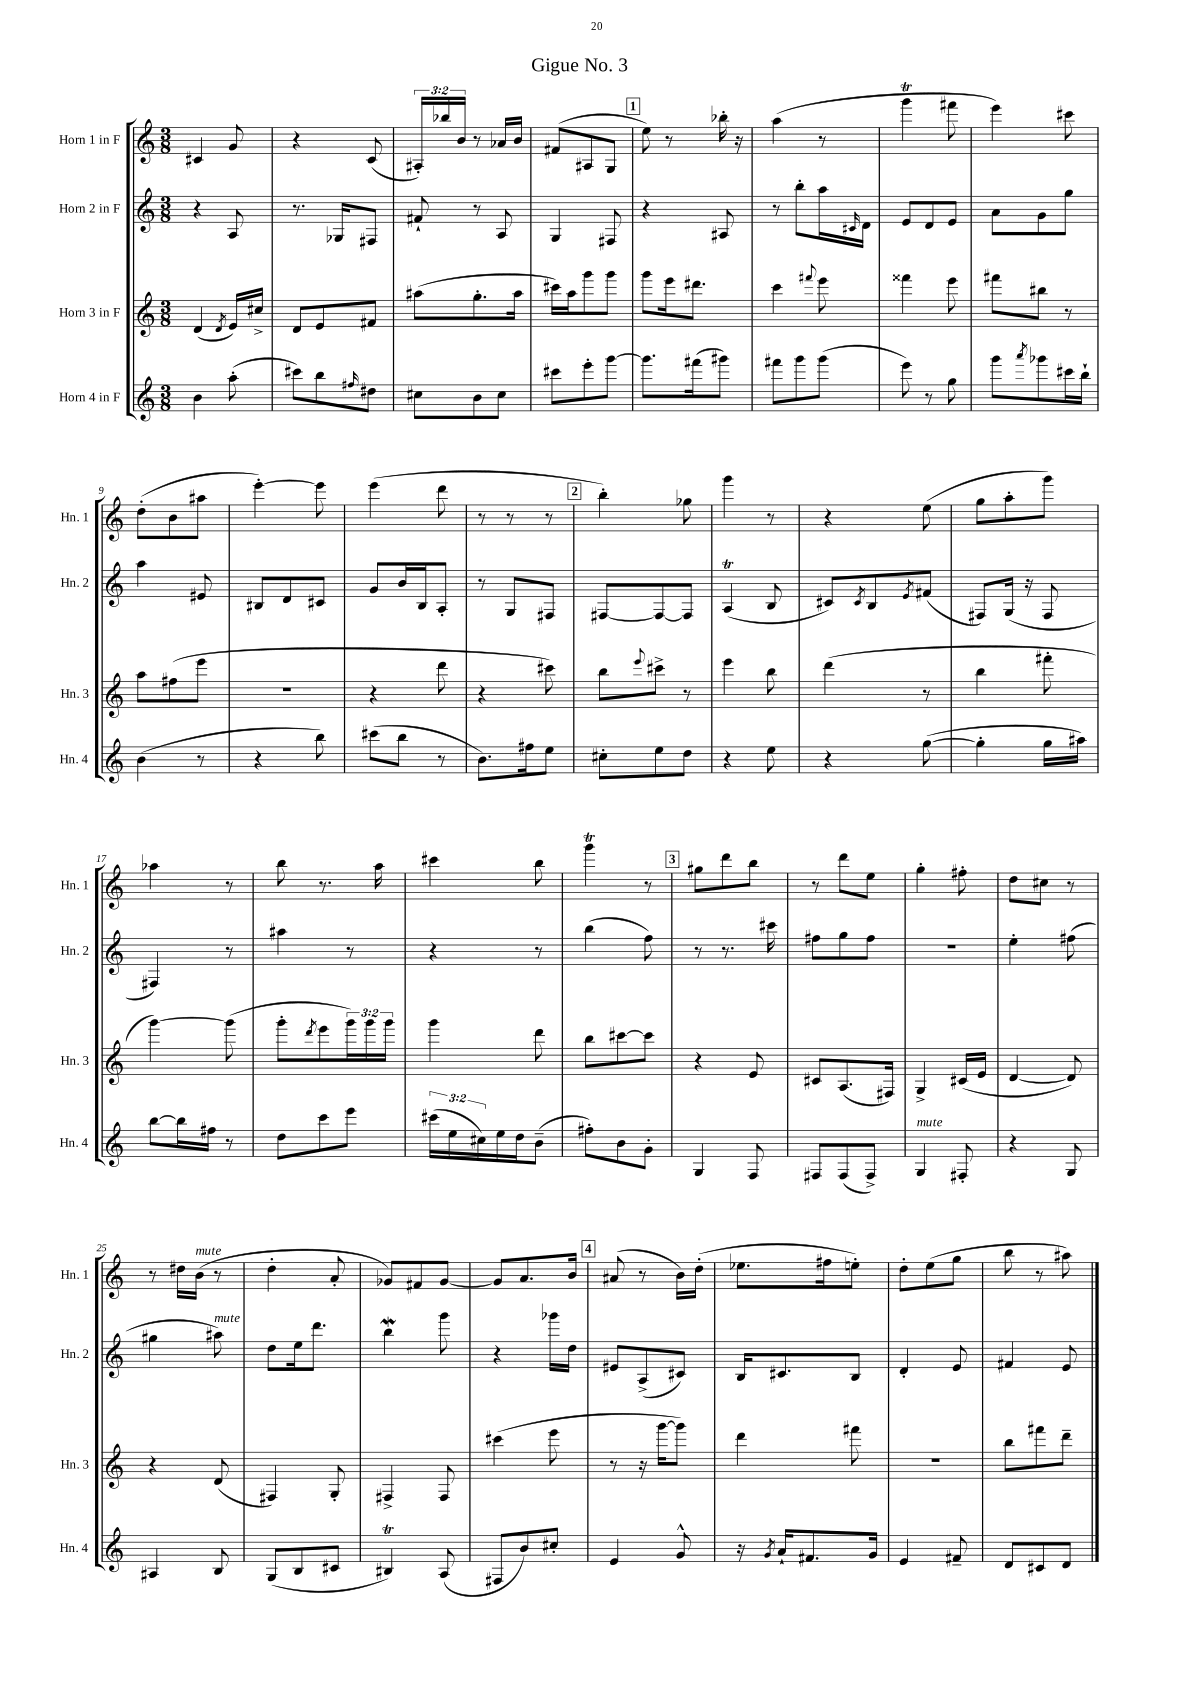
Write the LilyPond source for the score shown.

\header { title = "Gigue No. 3" }
<<
\new StaffGroup <<
\new Staff = "s0" \with { instrumentName = "Horn 1 in F" shortInstrumentName = "Hn. 1" } {
    \clef treble \key c \major \numericTimeSignature \time 3/8 \override Staff.TupletNumber.text = #tuplet-number::calc-fraction-text
    cis'4 g'8 |
    r4 c'8( |
    \tuplet 3/2 { ais16-.) bes''16 b'16 } r8 aes'16 b'16 |
    fis'8( ais8 g8 |
    \mark \markup { \box "1" } e''8) r8 bes''16-. r16 |
    a''4( r8 |
    g'''4\trill fis'''8 |
    e'''4) cis'''8 |
    d''8-.( b'8 ais''8 |
    e'''4~-.) e'''8 |
    e'''4( d'''8 |
    r8 r8 r8 |
    \mark \markup { \box "2" } b''4-.) ges''8 |
    g'''4 r8 |
    r4 e''8( |
    g''8 a''8-. g'''8) |
    aes''4 r8 |
    b''8 r8. a''16 |
    cis'''4 b''8 |
    g'''4\trill r8 |
    \mark \markup { \box "3" } gis''8 d'''8 b''8 |
    r8 d'''8 e''8 |
    g''4-. fis''8-. |
    d''8 cis''8 r8 |
    r8 dis''16 b'16^\markup { \italic "mute" }( r8 |
    d''4-. a'8-. |
    ges'8) fis'8 ges'8~ |
    ges'8 a'8. b'16 |
    \mark \markup { \box "4" } ais'8( r8 b'16) d''16-.( |
    ees''8. fis''16 e''8-.) |
    d''8-. e''8( g''8 |
    b''8 r8 ais''8) \bar "|." |
}
\new Staff = "s1" \with { instrumentName = "Horn 2 in F" shortInstrumentName = "Hn. 2" } {
    \clef treble \key c \major \numericTimeSignature \time 3/8
    r4 a8 |
    r8. ges16 fis8 |
    fis'8-! r8 a8 |
    g4 fis8 |
    \mark \markup { \box "1" } r4 ais8 |
    r8 b''8-. a''16 \grace { cis'16 } d'16 |
    e'8 d'8 e'8 |
    a'8 g'8 g''8 |
    a''4 eis'8 |
    bis8 d'8 cis'8 |
    g'8 b'16 b16 a8-. |
    r8 g8 fis8 |
    \mark \markup { \box "2" } fis8~ fis8~ fis8 |
    a4\trill( b8 |
    cis'8) \acciaccatura { cis'8 } b8 \acciaccatura { e'8 } fis'8( |
    fis8) g16( r16 fis8 |
    fis4) r8 |
    ais''4 r8 |
    r4 r8 |
    b''4( f''8) |
    \mark \markup { \box "3" } r8 r8. cis'''16 |
    fis''8 g''8 fis''8 |
    R4. |
    e''4-. fis''8( |
    gis''4 ais''8^\markup { \italic "mute" }) |
    d''8 e''16 d'''8. |
    b''4\mordent g'''8 |
    r4 ges'''16 d''16 |
    \mark \markup { \box "4" } eis'8 a8->( cis'8) |
    b16 cis'8. b8 |
    d'4-. e'8 |
    fis'4 e'8 \bar "|." |
}
\new Staff = "s2" \with { instrumentName = "Horn 3 in F" shortInstrumentName = "Hn. 3" } {
    \clef treble \key c \major \numericTimeSignature \time 3/8 \override Staff.TupletNumber.text = #tuplet-number::calc-fraction-text
    d'4( \acciaccatura { d'8 } e'16) cis''16-> |
    d'8 e'8 fis'8 |
    ais''8( g''8.-. ais''16 |
    cis'''16) a''16 g'''8 g'''8 |
    \mark \markup { \box "1" } g'''8 e'''16 dis'''8. |
    c'''4 \appoggiatura { fis'''8 } e'''8 |
    fisis'''4 e'''8 |
    fis'''8 bis''8 r8 |
    a''8 fis''8( e'''8 |
    R4. |
    r4 d'''8 |
    r4 cis'''8) |
    \mark \markup { \box "2" } b''8 \appoggiatura { e'''8 } cis'''8-> r8 |
    e'''4 b''8 |
    d'''4( r8 |
    b''4 fis'''8-. |
    g'''4~) g'''8( |
    g'''8-. \acciaccatura { d'''8 } e'''8 \tuplet 3/2 { g'''16) g'''16 g'''16 } |
    g'''4 d'''8 |
    b''8 cis'''8~ cis'''8 |
    \mark \markup { \box "3" } r4 e'8 |
    cis'8 a8.( fis16) |
    g4-> cis'16( e'16 |
    d'4~ d'8) |
    r4 d'8( |
    fis4) g8-. |
    fis4-> fis8 |
    cis'''4( e'''8 |
    \mark \markup { \box "4" } r8 r16 g'''16~ g'''8) |
    d'''4 fis'''8 |
    R4. |
    b''8 fis'''8 d'''8-- \bar "|." |
}
\new Staff = "s3" \with { instrumentName = "Horn 4 in F" shortInstrumentName = "Hn. 4" } {
    \clef treble \key c \major \numericTimeSignature \time 3/8 \override Staff.TupletNumber.text = #tuplet-number::calc-fraction-text
    b'4 a''8-.( |
    cis'''8) b''8 \grace { fis''16 } dis''8 |
    cis''8 b'8 cis''8 |
    cis'''8 e'''8-. g'''8~ |
    \mark \markup { \box "1" } g'''8. fis'''16( gis'''8) |
    fis'''8 g'''8 g'''8( |
    e'''8) r8 g''8 |
    g'''8 \acciaccatura { a'''8 } ges'''8 cis'''16 b''16-! |
    b'4( r8 |
    r4 b''8) |
    cis'''8( b''8 r8 |
    b'8.) fis''16 e''8 |
    \mark \markup { \box "2" } cis''8-. e''8 d''8 |
    r4 e''8 |
    r4 g''8~( |
    g''4-. g''16 ais''16) |
    b''8~ b''16 fis''16 r8 |
    d''8 c'''8 e'''8 |
    \tuplet 3/2 { cis'''16( e''16 cis''16) } e''16 d''16 b'8--( |
    fis''8-.) b'8 g'8-. |
    \mark \markup { \box "3" } g4 f8 |
    fis8 fis8( fis8->) |
    g4^\markup { \italic "mute" } fis8-. |
    r4 g8 |
    ais4 b8 |
    g8( b8 cis'8 |
    bis4\trill) a8( |
    fis8 b'8) cis''8-. |
    \mark \markup { \box "4" } e'4 g'8-^ |
    r16 \acciaccatura { g'8 } a'16-! fis'8. g'16 |
    e'4 fis'8-- |
    d'8 cis'8 d'8 \bar "|." |
}
>>
>>
